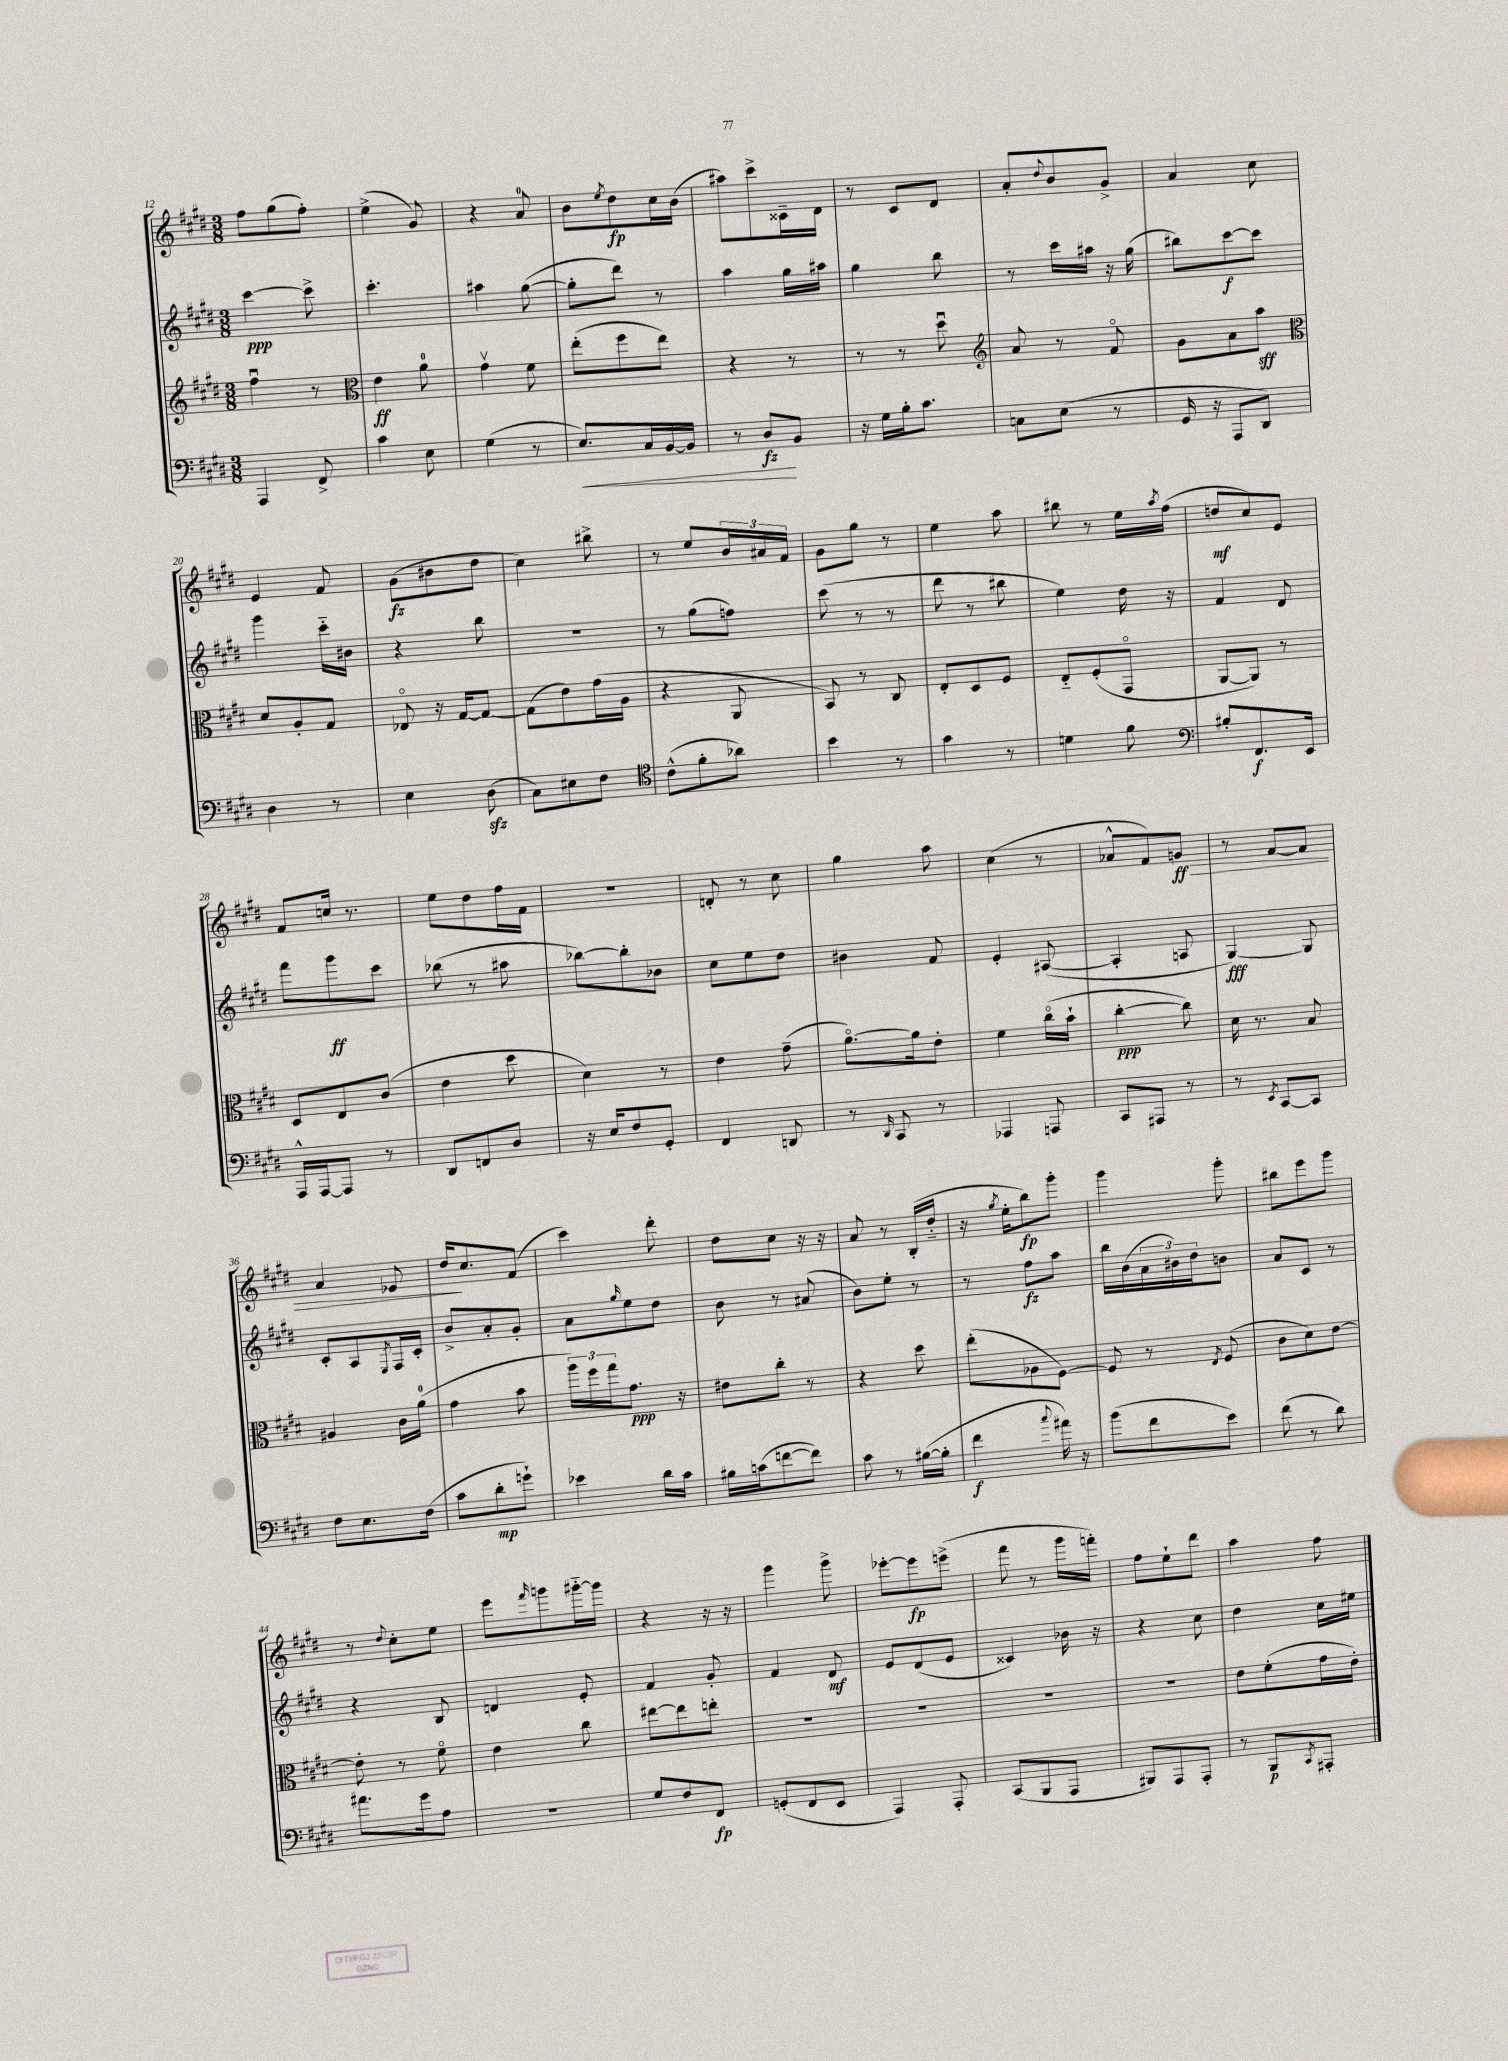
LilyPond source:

<<
\new StaffGroup <<
\new Staff = "s0" {
    \clef treble \key e \major \numericTimeSignature \time 3/8
    fis''8 gis''8( fis''8-.) |
    e''4->( gis'8) |
    r4 a'8-0 |
    b'8 \acciaccatura { e''8 } dis''8\fp cis''16 b'16( |
    ais''8) cis'''8-> cisis'16-- dis'16 |
    r8 cis'8 dis'8 |
    a'8-. \appoggiatura { dis''8 } b'8 gis'8-> |
    a'4 cis''8 |
    e'4 fis'8 |
    gis'8\fz( bis'8 dis''8 |
    cis''4) bis''8-> |
    r8 e''8 \tuplet 3/2 { b'16 ais'16 fis'16 } |
    gis'8 gis''8 r8 |
    e''4 a''8 |
    bis''8 r8 e''16 \acciaccatura { a''8 } fis''16( |
    d''8\mf cis''8) e'8 |
    fis'8 c''16 r8. |
    e''8 dis''8 fis''16 fis'16 |
    R4. |
    d'8-. r8 cis''8 |
    gis''4 a''8 |
    cis''4( r8 |
    aes'8-^ fis'8) g'8\ff\> |
    r8 fis'8~ fis'8 |
    a'4 ees'8 |
    dis''16\! cis''8. fis'8( |
    cis'''4) dis'''8-. |
    dis''8 cis''8 r16 r16 |
    a'8 r8 b16-.( dis''16-_ |
    r16 \acciaccatura { gis''8 } e''16-. b''8\fp) gis'''8-. |
    gis'''4 gis'''8-. |
    bis''8 e'''8 gis'''8 |
    r8 \appoggiatura { dis''8 } cis''8-. e''8 |
    e'''8 \grace { fis'''16 } g'''8 gis'''16~-_ gis'''16 |
    r4 r16 r16 |
    gis'''4 gis'''8-> |
    ees'''8~-. ees'''8\fp e'''8->( |
    fis'''8 r8 gis'''16 f'''16-.) |
    fis''8 e''8-! dis'''8 |
    a''4 fis''8 \bar "|." |
}
\new Staff = "s1" {
    \clef treble \key e \major \numericTimeSignature \time 3/8
    cis'''4~\ppp cis'''8-> |
    cis'''4.-. |
    ais''4 gis''8~( |
    gis''8-. dis'''8) r8 |
    a''4 gis''16 ais''16 |
    gis''4 b''8 |
    r8 cis'''16 ais''16 r16 gis''16( |
    bis''8) cis'''8~\f cis'''8 |
    gis'''4 cis'''16-_ bis'16 |
    r4 b''8 |
    R4. |
    r8 gis''8( f''8) |
    cis'''8( r8 r8 |
    dis'''8 r8 bis''8 |
    e''4) dis''16 r16 |
    fis'4 dis'8 |
    fis'''8 gis'''8\ff cis'''8 |
    bes''8( r8 ais''8 |
    bes''8~) bes''8-. bes'8 |
    cis''8 e''8 dis''8 |
    bis'4 fis'8 |
    e'4-. ais8~( |
    ais4-. a8 |
    gis4~\fff) gis8 |
    cis'8-. a8 \acciaccatura { e8 } fis16 cis'16-. |
    b'8-> a'8-. gis'8-. |
    a'8 \grace { gis''16 } e''8 dis''8 |
    b'8 r8 ais'8( |
    b'8) e''8-. r8 |
    r8 fis''8\fz a''8 |
    b''16 b'16( \tuplet 3/2 { a'16 bis'16) dis''16 } b'8 |
    a'8 cis'8 r8 |
    r4 b8 |
    d'4 e'8-. |
    fis'4 gis'8-. |
    fis'4 dis'8\mf |
    e'8 dis'8( e'8 |
    cisis'4) bes'16 r16 |
    r4 cis''8 |
    dis''4 cis''16 eis''16 \bar "|." |
}
\new Staff = "s2" {
    \clef treble \key e \major \numericTimeSignature \time 3/8
    fis''4\downbow r8 |
    \clef alto e'4\ff a'8-0 |
    gis'4\upbow fis'8 |
    e''8-.( fis''8 e''8) |
    r4 r8 |
    r8 r8 dis''8\downbow |
    \clef treble a'8 r8 fis'8\flageolet |
    gis'8 a'8 a''8\sff |
    \clef alto dis'8 a8-. gis8 |
    ees8\flageolet r16 gis16~ gis8~ |
    gis8( e'8) gis'16( a16 |
    r4 a,8 |
    b,8) r8 cis8 |
    e8-. dis8 fis8 |
    e8-_ fis8-.( gis,8\flageolet |
    a,8~ a,8) r8 |
    dis8 e8 cis'8( |
    e'4 dis''8 |
    dis'4) r8 |
    e'4 gis'8--( |
    a'8.~\flageolet) a'16 e'8-. |
    fis'4 cis''16\flageolet( b'16-! |
    cis''4~-.\ppp cis''8) |
    dis'16 r8. b8 |
    ais4 cis'16 a'16-0( |
    gis'4 b'8 |
    \tuplet 3/2 { a''16) fis''16 gis''16 } gis'8.\ppp r16 |
    eis'8 cis''8-. r8 |
    r4 dis''8 |
    e''8-.( aes8 fis8~) |
    fis8 r8 \acciaccatura { e8 } fis8( |
    cis'8 dis'8) e'8~ |
    e'8-. r8 fis'8\flageolet |
    e'4 cis''8 |
    eis''8~ eis''8 e''8-. |
    R4. |
    R4. |
    R4. |
    R4. |
    e'8 fis'8-.( gis'16 e'16-.) \bar "|." |
}
\new Staff = "s3" {
    \clef bass \key e \major \numericTimeSignature \time 3/8
    a,,4 fis,8-> |
    cis'4 e8 |
    gis4( r8 |
    e8.\<) cis16 b,16~ b,16 |
    r8 dis8\fz\! b,8 |
    r16 gis16 b16-. cis'8. |
    c8 e8( r8 |
    gis,16 r16 a,,8 dis,8) |
    dis4 r8 |
    e4 dis8\sfz( |
    cis8) eis8 fis8 |
    \clef tenor cis'8-^( fis'8-. aes'8) |
    b'4 r8 |
    gis'4 r8 |
    d'4 fis'8 |
    \clef bass bis8-. fis,8.\f e,16 |
    a,,16-^ a,,16~ a,,8 r8 |
    dis,8 f,8 dis8 |
    r16 e16 fis8 gis,8-. |
    fis,4 d,8 |
    r8 \grace { dis,16 } cis,8 r8 |
    aes,,4 a,,8 |
    cis,8 ais,,8 r8 |
    r8 \acciaccatura { e,8 } cis,8~ cis,8 |
    fis8 e8. fis16( |
    cis'8 dis'8-.\mp g'8-!) |
    ees'4 dis'16 cis'16 |
    bis16 c'16( f'8~ f'8) |
    cis'8 r8 bis16~( bis16-. |
    fis'4\f \appoggiatura { cis''8 } ais'16) r16 |
    b'8( fis'8 e'8) |
    fis'8( r8 dis'8) |
    ais'8. gis'16 a8 |
    R4. |
    gis8 fis8 fis,8\fp |
    g,8-.( fis,8 e,8 |
    a,,4) a,,8-. |
    cis,8( b,,8 a,,8 |
    bis,,8) a,,8 a,,8-. |
    r8 b,,8\p \acciaccatura { cis,8 } ais,,8-. \bar "|." |
}
>>
>>
\layout { \context { \Score currentBarNumber = #12 } }
